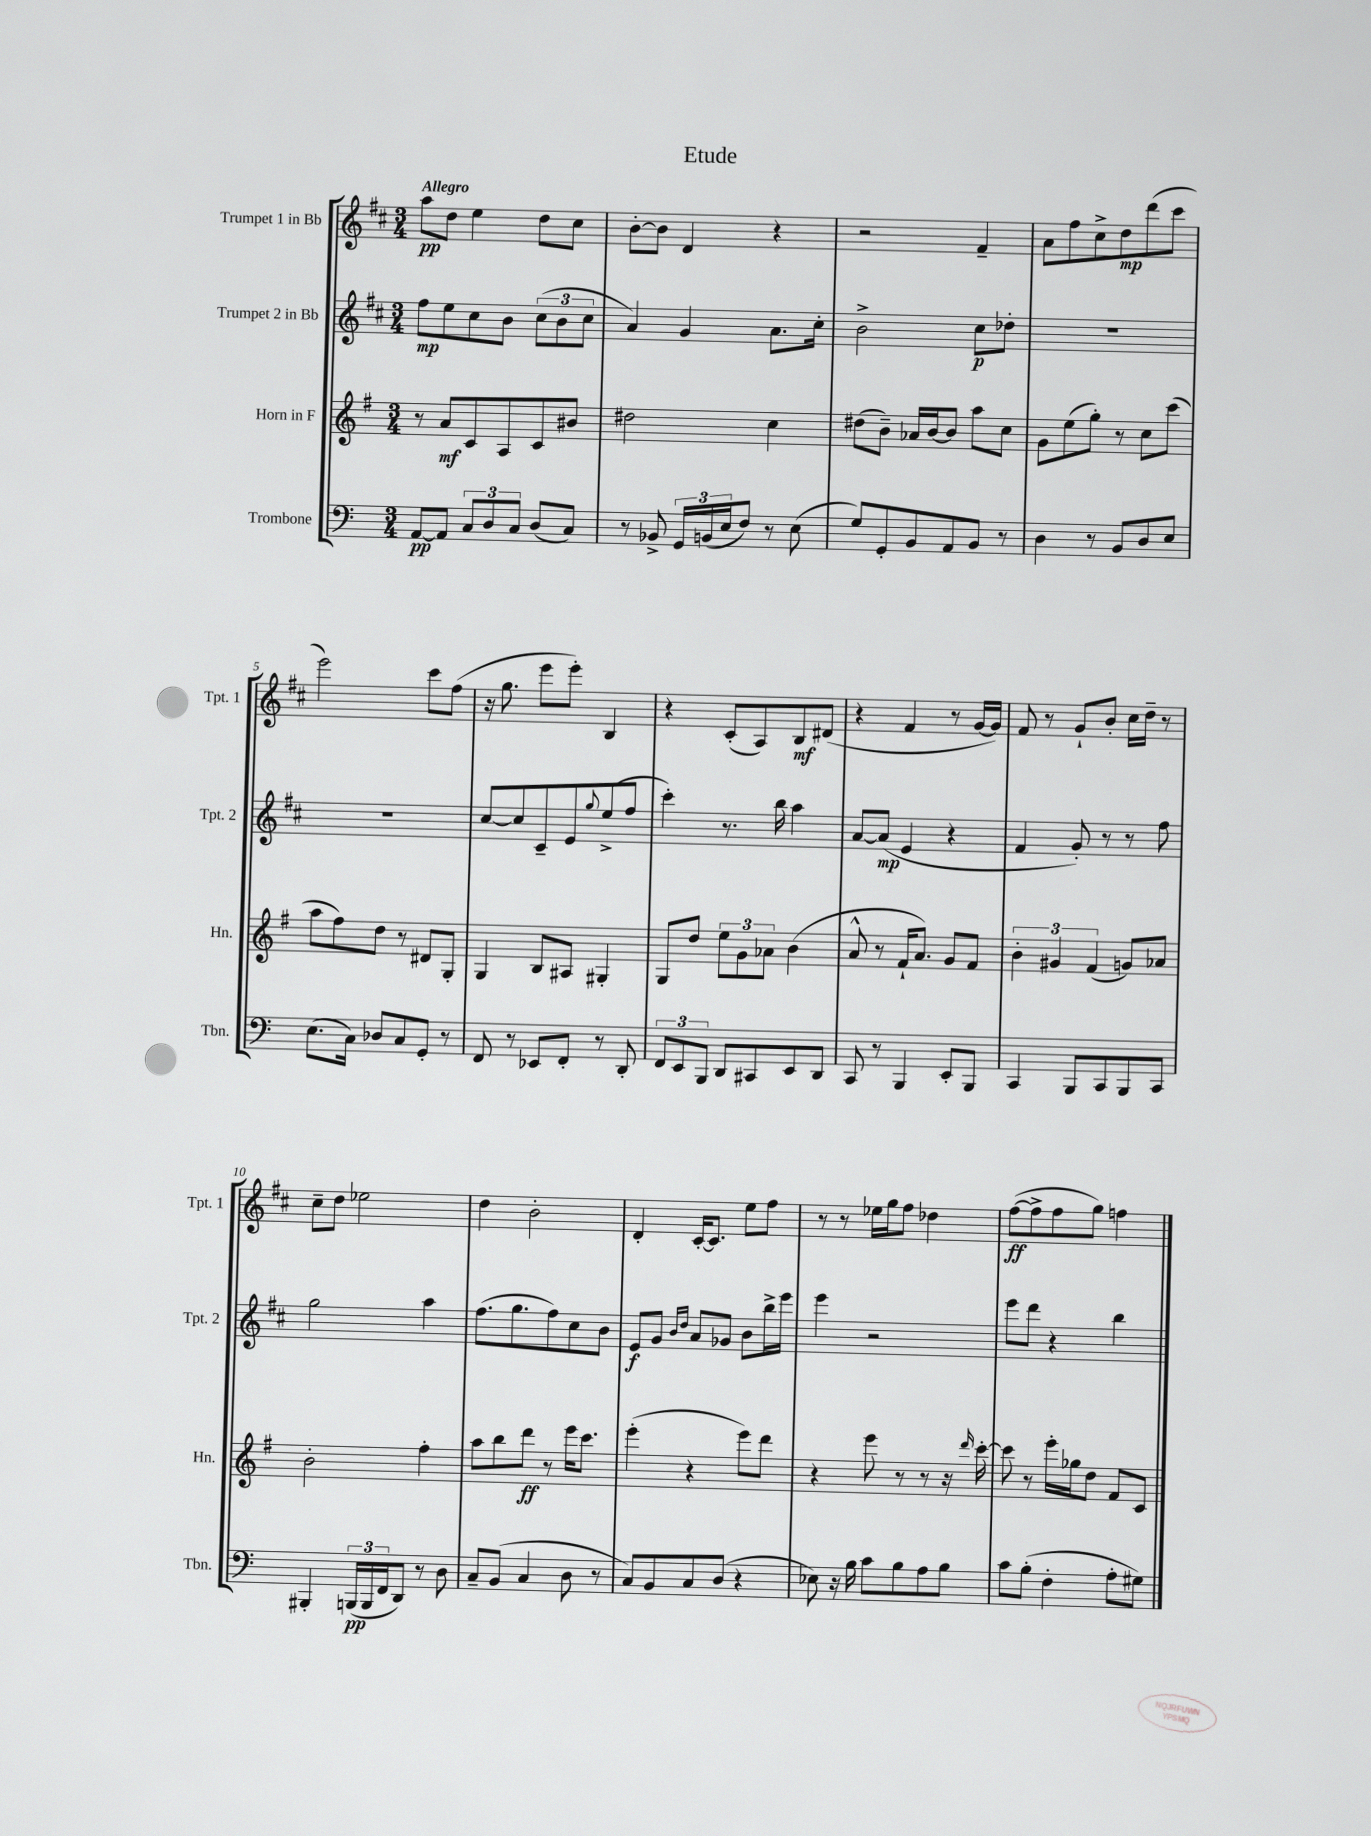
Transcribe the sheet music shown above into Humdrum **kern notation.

**kern	**dynam	**kern	**dynam	**kern	**dynam	**kern	**dynam
*part4	*part4	*part3	*part3	*part2	*part2	*part1	*part1
*staff4	*staff4	*staff3	*staff3	*staff2	*staff2	*staff1	*staff1
*I"Trombone	*	*I"Horn in F	*	*I"Trumpet 2 in Bb	*	*I"Trumpet 1 in Bb	*
*I'Tbn.	*	*I'Hn.	*	*I'Tpt. 2	*	*I'Tpt. 1	*
*clefF4	*	*clefG2	*	*clefG2	*	*clefG2	*
*k[]	*	*k[f#]	*	*k[f#c#]	*	*k[f#c#]	*
*M3/4	*	*M3/4	*	*M3/4	*	*M3/4	*
=1	=1	=1	=1	=1	=1	=1	=1
!	!	!	!	!	!	!LO:TX:a:B:t=Allegro	!
[8AA/L	pp	8r	.	8ff#\L	mp	8aa\L	pp
8AA/J]	.	8a/L	mf	8ee\	.	8dd\J	.
12C/L	.	8c/	.	8cc#\	.	4ee\	.
12D/	.	.	.	.	.	.	.
.	.	8A/	.	8b\J	.	.	.
12C/J	.	.	.	.	.	.	.
(8D/L	.	8c/	.	(12cc#\L	.	8dd\L	.
.	.	.	.	12b\	.	.	.
8C/J)	.	8b#X/J	.	.	.	8cc#\J	.
.	.	.	.	12cc#\J	.	.	.
=2	=2	=2	=2	=2	=2	=2	=2
8r	.	2dd#X\	.	4a/)	.	[8b'\L	.
8BB-X^/	.	.	.	.	.	8b\J]	.
24GG/LL	.	.	.	4g/	.	4d/	.
(24BBn/	.	.	.	.	.	.	.
24E/J	.	.	.	.	.	.	.
8F/J)	.	.	.	.	.	.	.
8r	.	4cc\	.	8.a\L	.	4r	.
(8E\	.	.	.	.	.	.	.
.	.	.	.	16cc#'\Jk	.	.	.
=3	=3	=3	=3	=3	=3	=3	=3
8G/L)	.	(8dd#X\L	.	2b^\	.	2r	.
8GG'/	.	8b~\J)	.	.	.	.	.
8BB/	.	16a-X/LL	.	.	.	.	.
.	.	[16b/J	.	.	.	.	.
8AA/	.	8b/J]	.	.	.	.	.
8BB/J	.	8aa\L	.	8cc#\L	p	4f#~/	.
8r	.	8cc\J	.	8dd-X'\J	.	.	.
=4	=4	=4	=4	=4	=4	=4	=4
4D\	.	8g\L	.	2.r	.	8a\L	.
.	.	(8ee\	.	.	.	8ff#\	.
8r	.	8gg'\J)	.	.	.	8cc#^\	.
8BB/L	.	8r	.	.	.	8dd\	mp
8D/	.	8cc\L	.	.	.	(8ddd\	.
8E/J	.	(8ccc\J	.	.	.	8ccc#\J	.
!!LO:LB:g=z
=5	=5	=5	=5	=5	=5	=5	=5
(8.E\L	.	8aa\L	.	2.r	.	2eee\)	.
.	.	8ff#\)	.	.	.	.	.
16C\Jk)	.	.	.	.	.	.	.
8D-X/L	.	8dd\J	.	.	.	.	.
8C/	.	8r	.	.	.	.	.
8GG'/J	.	8d#X/L	.	.	.	8ccc#\L	.
8r	.	8G'/J	.	.	.	(8ff#\J	.
=6	=6	=6	=6	=6	=6	=6	=6
8FF/	.	4G/	.	[8cc#/L	.	16r	.
.	.	.	.	.	.	8.gg\	.
8r	.	.	.	8cc#/]	.	.	.
8EE-X/L	.	8B/L	.	8c#~/	.	8eee\L	.
8FF'/J	.	8A#X/J	.	8e/	.	8eee'\J)	.
.	.	.	.	8qqgg/	.	.	.
8r	.	4G#X'/	.	(8ee^/	.	4B/	.
8DD'/	.	.	.	8ff#/J	.	.	.
=7	=7	=7	=7	=7	=7	=7	=7
12FF/L	.	8G/L	.	4ccc#'\)	.	4r	.
12EE/	.	.	.	.	.	.	.
.	.	8dd/J	.	.	.	.	.
12BBB/J	.	.	.	.	.	.	.
8DD/L	.	12ee\L	.	8.r	.	(8c#'/L	.
.	.	12g\	.	.	.	.	.
8CC#X/	.	.	.	.	.	8A/)	.
.	.	12a-X\J	.	.	.	.	.
.	.	.	.	16bb\	.	.	.
8EE/	.	(4b\	.	4aa\	.	8B/	mf
8DD/J	.	.	.	.	.	(8d#X/J	.
=8	=8	=8	=8	=8	=8	=8	=8
8CC/	.	8a^^/	.	[8a/L	.	4r	.
8r	.	8r	.	(8a/J]	mp	.	.
4BBB/	.	16f#`/KL	.	4e/	.	4f#/	.
.	.	8.a/J)	.	.	.	.	.
8EE'/L	.	8g/L	.	4r	.	8r	.
8BBB/J	.	8f#/J	.	.	.	[16g/LL	.
.	.	.	.	.	.	16g/JJ])	.
=9	=9	=9	=9	=9	=9	=9	=9
4CC/	.	6b'\	.	4f#/	.	8f#/	.
.	.	.	.	.	.	8r	.
.	.	6g#X/	.	.	.	.	.
8BBB/L	.	.	.	8g'/)	.	8g`/L	.
.	.	(6f#/	.	.	.	.	.
8CC/	.	.	.	8r	.	8b'/J	.
8BBB/	.	8gn/L)	.	8r	.	16cc#\LL	.
.	.	.	.	.	.	16dd~\JJ	.
8CC/J	.	8a-X/J	.	8ff#\	.	8r	.
!!LO:LB:g=z
=10	=10	=10	=10	=10	=10	=10	=10
4BBB#X'/	.	2b'\	.	2gg\	.	8cc#~\L	.
.	.	.	.	.	.	8dd\J	.
(24BBBn/LL	pp	.	.	.	.	2ee-X\	.
24BBB/	.	.	.	.	.	.	.
24FF/J	.	.	.	.	.	.	.
8DD/J)	.	.	.	.	.	.	.
8r	.	4ff#'\	.	4aa\	.	.	.
8D\	.	.	.	.	.	.	.
=11	=11	=11	=11	=11	=11	=11	=11
8C~/L	.	8aa\L	.	(8.ff#\L	.	4dd\	.
(8BB/J	.	8bb\	.	.	.	.	.
.	.	.	.	8.gg\	.	.	.
4C/	.	8ddd\J	ff	.	.	2b'\	.
.	.	8r	.	8ff#\)	.	.	.
8D\	.	16eee\KL	.	8cc#\	.	.	.
.	.	8.ccc\J	.	.	.	.	.
8r	.	.	.	8b\J	.	.	.
=12	=12	=12	=12	=12	=12	=12	=12
8C/L)	.	(4eee'\	.	8e/L	f	4d'/	.
8BB/	.	.	.	8g/J	.	.	.
.	.	.	.	16qqb/LL	.	.	.
.	.	.	.	16qqdd/JJ	.	.	.
8C/	.	4r	.	8a/L	.	[16c#'/KL	.
.	.	.	.	.	.	8.c#/J]	.
(8D/J	.	.	.	8g-X/J	.	.	.
4r	.	8eee\L)	.	8b\L	.	8ee\L	.
.	.	8ddd\J	.	16bb^\L	.	8ff#\J	.
.	.	.	.	16eee\JJ	.	.	.
=13	=13	=13	=13	=13	=13	=13	=13
8E-X\)	.	4r	.	4eee\	.	8r	.
16r	.	.	.	.	.	8r	.
16B\	.	.	.	.	.	.	.
8c\L	.	8eee\	.	2r	.	16ee-X\LL	.
.	.	.	.	.	.	16gg\J	.
8B\	.	8r	.	.	.	8ff#\J	.
8A\	.	8r	.	.	.	4dd-X\	.
8B\J	.	16r	.	.	.	.	.
.	.	16qqddd/	.	.	.	.	.
.	.	[16ccc'\	.	.	.	.	.
=14	=14	=14	=14	=14	=14	=14	=14
8c\L	.	8ccc\]	.	8eee\L	.	([8ff#\L	ff
(8B'\J	.	8r	.	8ddd\J	.	8ff#^\]	.
4F'\	.	16eee'\LL	.	4r	.	8ff#\	.
.	.	16gg-X\J	.	.	.	.	.
.	.	8dd\J	.	.	.	8gg\J)	.
8A'\L	.	8f#/L	.	4bb\	.	4ffn\	.
8G#X\J)	.	8c/J	.	.	.	.	.
==	==	==	==	==	==	==	==
*-	*-	*-	*-	*-	*-	*-	*-
